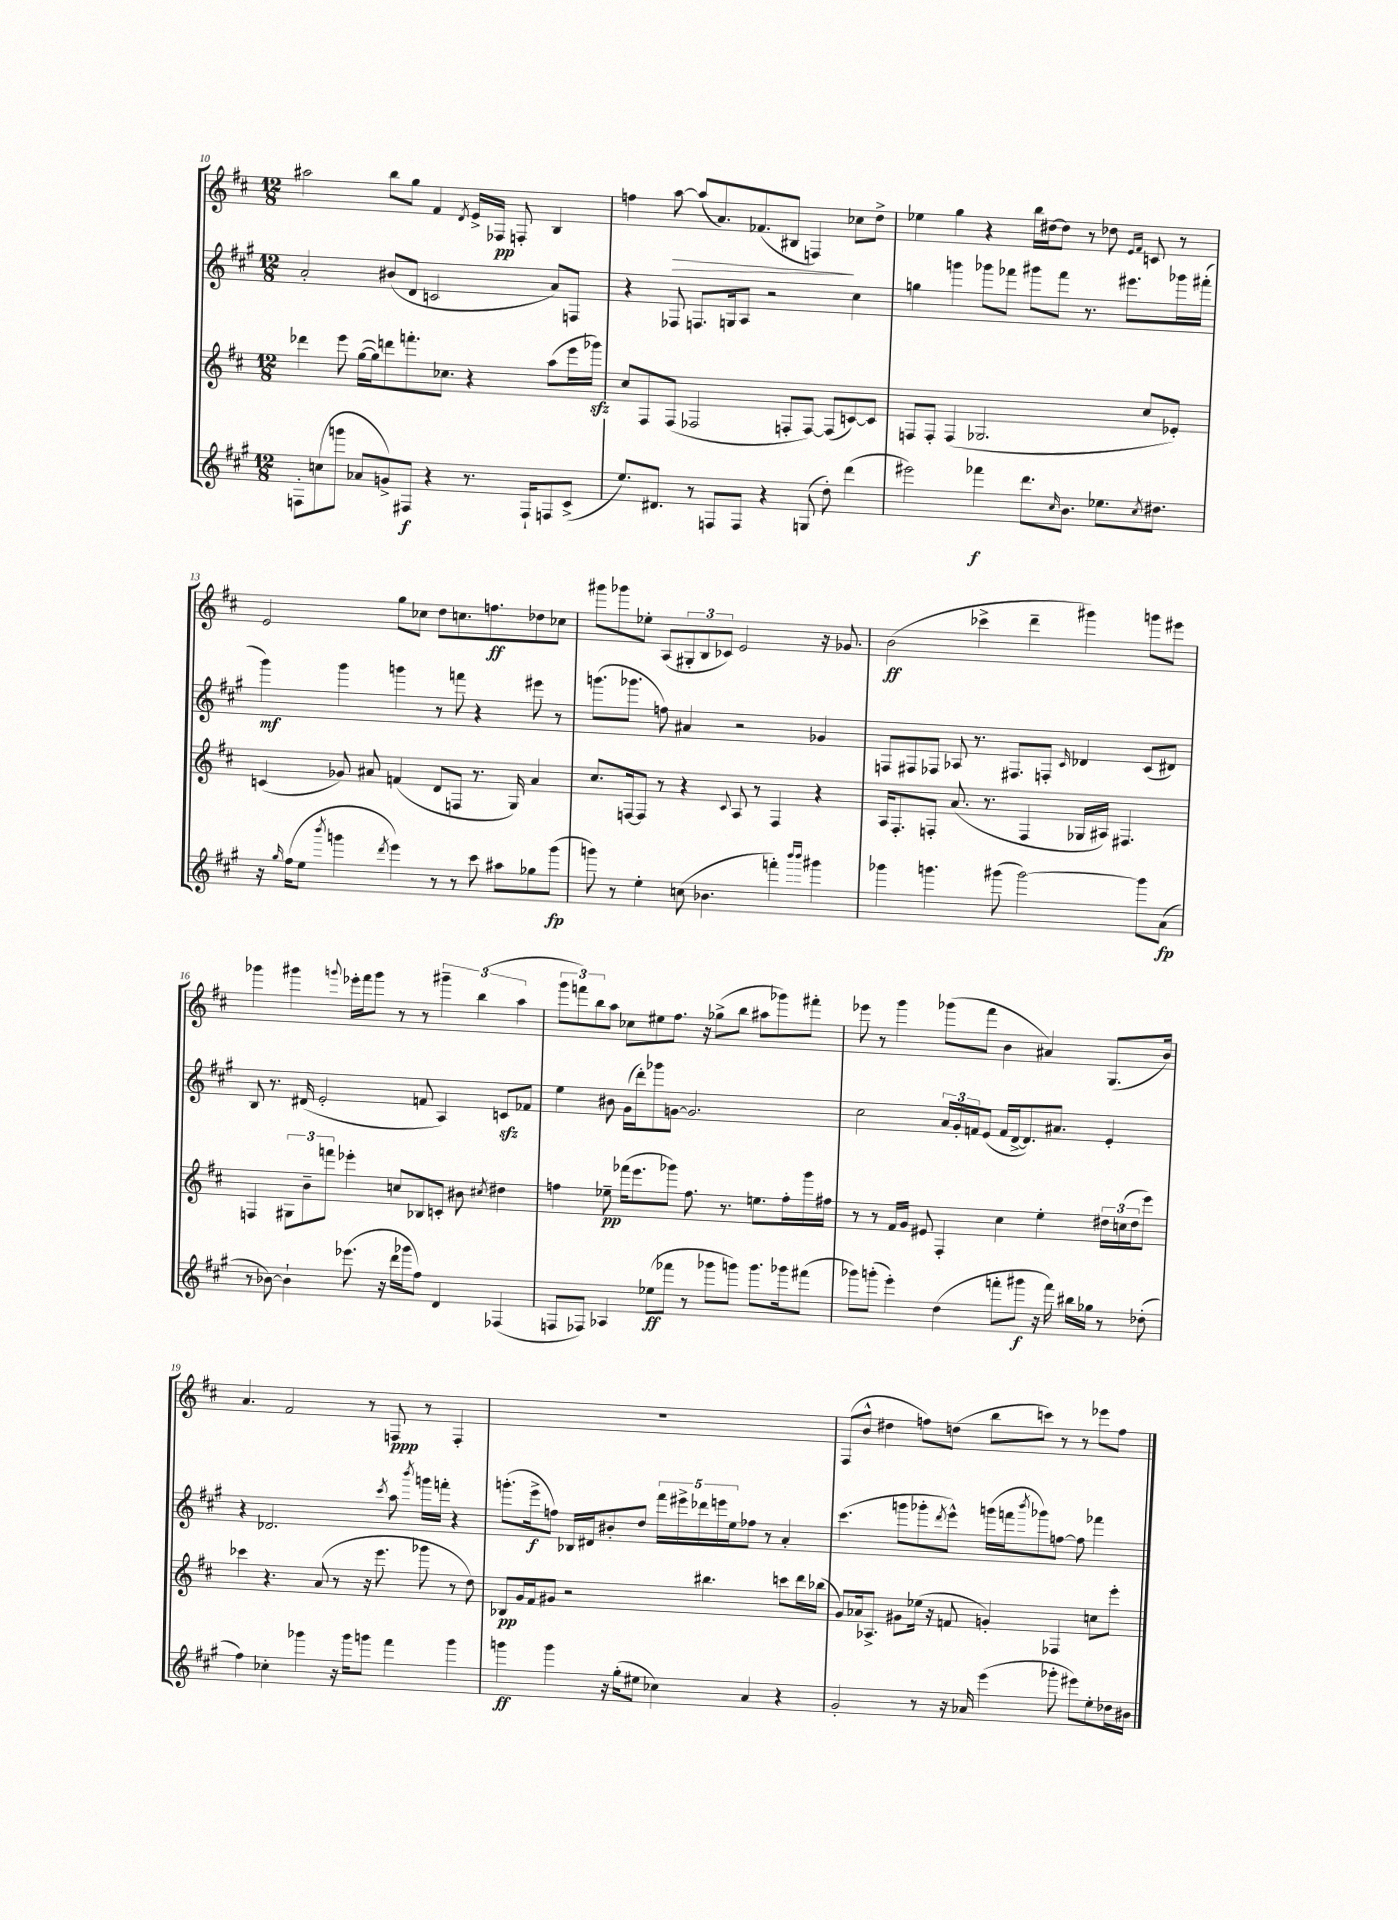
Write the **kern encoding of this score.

**kern	**dynam	**kern	**dynam	**kern	**dynam	**kern	**dynam
*part4	*part4	*part3	*part3	*part2	*part2	*part1	*part1
*staff4	*staff4	*staff3	*staff3	*staff2	*staff2	*staff1	*staff1
*clefG2	*	*clefG2	*	*clefG2	*	*clefG2	*
*k[f#c#g#]	*	*k[f#c#]	*	*k[f#c#g#]	*	*k[f#c#]	*
*M12/8	*	*M12/8	*	*M12/8	*	*M12/8	*
=10	=10	=10	=10	=10	=10	=10	=10
8Fn'\L	.	4ddd-X\	.	2a'/	.	2aa#X\	.
(8ccn\	.	.	.	.	.	.	.
8gggn\J	.	8eee\	.	.	.	.	.
8a-X/L	.	([16gg\LL	.	.	.	.	.
.	.	16gg\J])	.	.	.	.	.
8gn^/)	.	8dddn\	.	(8b#X/L	.	8bb\L	.
8F#X/J	f	8.fffn'\	.	8d/J	.	8gg\J	.
4r	.	.	.	2cn/	.	4f#/	.
.	.	8.cc-X\J	.	.	.	.	.
.	.	.	.	.	.	8qd/	.
8.r	.	4r	.	.	.	16e^/LL	.
.	.	.	.	.	.	16F-X/JJ	pp
.	.	.	.	.	.	8Fn'/	.
16F#`/KL	.	.	.	.	.	.	.
8Fn/	.	(8aa\L	.	8a/L)	.	4B/	.
(8c#^/J	.	16eee\L	.	8Fn/J	.	.	.
.	.	16ggg-Xzz\JJ)	.	.	.	.	.
=11	=11	=11	=11	=11	=11	=11	=11
8.ee/L)	.	8cc#/L	.	4r	.	4ffn\	.
.	.	8F#/	.	.	.	.	.
8.d#X/J	.	.	.	.	.	.	.
!	!	!	!	!	!	!	!LO:HP:b
.	.	(8F#/J	.	8F-X/	.	[8aa\	>
8r	.	2F-X/	.	8.Fn/L	.	(8aa/L]	.
8Fn/L	.	.	.	.	.	8.a/)	.
.	.	.	.	16Gn/k	.	.	.
8F/J	.	.	.	8A/J	.	.	.
.	.	.	.	.	.	(8.f-X/	.
4r	.	.	.	2r	.	.	.
.	.	8Fn'/L	.	.	.	8B#X/J	.
(8Gn/	.	[8F/J)	.	.	.	4Fn/)	.
8dd'\)	.	(8F/L]	.	.	.	.	.
(4ddd\	.	[8cn/)	.	4cc#\	.	8cc-X\L	]
.	.	8c/J]	.	.	.	8dd^\J	.
=12	=12	=12	=12	=12	=12	=12	=12
2eee#X\)	.	8Fn/L	.	4ggn\	.	4ee-X\	.
.	.	8F'/J	.	.	.	.	.
.	.	(4F/	.	4gggn\	.	4gg\	.
4fff-X\	f	2.G-X/	.	8ggg-X\L	.	4r	.
.	.	.	.	8fff-X\J	.	.	.
8.ddd\L	.	.	.	8ggg#X\L	.	16bb\LL	.
.	.	.	.	.	.	[16dd#X\J	.
.	.	.	.	8fff-\J	.	8dd#\J]	.
16qqcc#/	.	.	.	.	.	.	.
8.b\J	.	.	.	.	.	.	.
.	.	.	.	8.r	.	8r	.
8.ee-X\L	.	.	.	.	.	8dd-X\	.
.	.	.	.	8.eee#X\L	.	.	.
.	.	.	.	.	.	16qqe/LL	.
.	.	.	.	.	.	16qqf#/JJ	.
.	.	8cc#/L	.	.	.	8cn/	.
8qcc#/	.	.	.	.	.	.	.
8.dd#X\J	.	.	.	.	.	.	.
.	.	8e-X'/J)	.	16ggg-X\L	.	8r	.
.	.	.	.	(16fff#X'\JJ	.	.	.
!!LO:LB:g=z
=13	=13	=13	=13	=13	=13	=13	=13
16r	.	(4cn/	.	4ggg#\)	mf	2e/	.
16qqgg#/	.	.	.	.	.	.	.
(16ff#\KL	.	.	.	.	.	.	.
8ee\J	.	.	.	.	.	.	.
8qbbb/	.	.	.	.	.	.	.
4gggn\	.	8g-X/)	.	4ggg#\	.	.	.
.	.	8a#X/	.	.	.	.	.
8qddd/	.	.	.	.	.	.	.
4eee\)	.	(4fn/	.	4gggn\	.	8gg\L	.
.	.	.	.	.	.	8cc-X\J	.
8r	.	8d/L	.	8r	.	8dd\L	.
8r	.	8Fn/J	.	8fffn\	.	8.ccn\	.
8ccc#\	.	8.r	.	4r	.	.	.
.	.	.	.	.	.	8.ffn\	ff
8aa#X\L	.	.	.	.	.	.	.
.	.	16G/)	.	.	.	.	.
8gg-X\	.	4a#/	.	8eee#X\	.	8dd-X\	.
(8ggg\J	fp	.	.	8r	.	8cc-X\J	.
=14	=14	=14	=14	=14	=14	=14	=14
8gggn\)	.	8.cc#/L	.	(8.gggn\L	.	8ggg#X\L	.
8r	.	.	.	.	.	8ggg-X\	.
.	.	[16Fn/k	.	8.ggg-X\J	.	.	.
4ee'\	.	8F/J]	.	.	.	8ee-X'\J	.
.	.	8r	.	8ffn\)	.	(8A/L	.
(8ccn\	.	4r	.	4a#X/	.	12G#X'/	.
.	.	.	.	.	.	12B/	.
4.b-X\	.	.	.	.	.	.	.
.	.	.	.	.	.	12c-X/J)	.
.	.	8qqc#/	.	.	.	.	.
.	.	8A/	.	2r	.	2e/	.
.	.	8r	.	.	.	.	.
4fffn'\)	.	4F/	.	.	.	.	.
16qqbbb/LL	.	.	.	.	.	.	.
16qqbbb/JJ	.	.	.	.	.	.	.
4ggg#X\	.	4r	.	4g-X/	.	16r	.
.	.	.	.	.	.	8.g-X/	.
=15	=15	=15	=15	=15	=15	=15	=15
4ggg-X\	.	16A/KL	.	8Fn/L	.	(2b\	ff
.	.	8.F#'/	.	.	.	.	.
.	.	.	.	8F#X/	.	.	.
4.gggn\	.	8Fn'/J	.	8F-X/J	.	.	.
.	.	(8.a/	.	8A-X/	.	.	.
.	.	.	.	8.r	.	4ccc-X^\	.
.	.	8.r	.	.	.	.	.
(8ggg#X\	.	.	.	.	.	.	.
.	.	.	.	8.F#X/L	.	.	.
[2ggg#\)	.	4F/	.	.	.	4ddd~\	.
.	.	.	.	8Fn'/J	.	.	.
.	.	.	.	16qqc#/	.	.	.
.	.	16G-X/LL	.	4d-X/	.	4ggg#X\)	.
.	.	16A#X/JJ)	.	.	.	.	.
.	.	4.F#X/	.	.	.	.	.
8ggg#\L]	.	.	.	(8c#/L	.	8gggn\L	.
(8a\J	fp	.	.	8d#X/J)	.	8eee#X\J	.
!!LO:LB:g=z
=16	=16	=16	=16	=16	=16	=16	=16
8r	.	4Fn/	.	8B/	.	4ggg-X\	.
[8b-X\)	.	.	.	8.r	.	.	.
4b-`\]	.	12G#X\L	.	.	.	4ggg#X\	.
.	.	.	.	(16d#X/	.	.	.
.	.	12b~\	.	.	.	.	.
.	.	.	.	2e'/	.	.	.
.	.	12fffn\J	.	.	.	.	.
.	.	.	.	.	.	8qqgggn/	.
(8.eee-X\	.	4eee-X'\	.	.	.	16eee-X'\LL	.
.	.	.	.	.	.	16fff#\J	.
.	.	.	.	.	.	8ggg\J	.
16r	.	.	.	.	.	.	.
16ddd\LL	.	8ccn/L	.	.	.	8r	.
16ggg-X\J	.	.	.	.	.	.	.
8ff#\J)	.	8B-X/	.	8fn/	.	8r	.
4d/	.	8cn'/J	.	4A/)	.	6ggg#X~\	.
.	.	8b#X\	.	.	.	.	.
.	.	.	.	.	.	(6bb\	.
.	.	8qcc#X/	.	.	.	.	.
(4F-X/	.	4dd#X\	.	8cnzz/L	.	.	.
.	.	.	.	.	.	6aa\	.
.	.	.	.	8f-X/J	.	.	.
=17	=17	=17	=17	=17	=17	=17	=17
8Fn/L	.	4ffn\	.	4ee\	.	12ggg\L	.
.	.	.	.	.	.	12fffn\)	.
8F-X/J)	.	.	.	.	.	.	.
.	.	.	.	.	.	12bb\	.
4A-X/	.	8ee-X~\	pp	8b#X\	.	8aa\J	.
.	.	(16fff-X\KL	.	(16g#\LL	.	8cc-X\L	.
.	.	8.eee\	.	16ddd'\J)	.	.	.
(8ee-X\L	ff	.	.	8ggg-X\	.	8ee#X\	.
8fff-X\J	.	8ggg-X\J)	.	[8gn\J	.	8.ff#\J	.
8r	.	8.ff\	.	2.g/]	.	.	.
.	.	.	.	.	.	16r	.
8ggg-X\L	.	.	.	.	.	(8gg-X^\L	.
.	.	8.r	.	.	.	.	.
8gggn\J)	.	.	.	.	.	8bb\J	.
8.ggg\L	.	8.een\L	.	.	.	8aa#X\L	.
.	.	.	.	.	.	8ggg-X\)	.
16ggg-X\k	.	16ff'\L	.	.	.	.	.
(8fff#X\J	.	16ggg-\	.	.	.	8fff#X'\J	.
.	.	16ff#X\JJ	.	.	.	.	.
=18	=18	=18	=18	=18	=18	=18	=18
8ggg-X\L)	.	8r	.	2cc#\	.	8eee-X\	.
(8gggn'\J	.	8r	.	.	.	8r	.
4eee'\)	.	16f#/LL	.	.	.	4ggg\	.
.	.	16g/JJ	.	.	.	.	.
.	.	8e#X/	.	.	.	.	.
(4dd\	.	4F#'/	.	24a/LL	.	(8ggg-X\L	.
.	.	.	.	24g#'/	.	.	.
.	.	.	.	24fn/J	.	.	.
.	.	.	.	(8e/J	.	8fff#\J	.
8fffn'\L	.	4cc#\	.	16f/LL	.	4b\	.
.	.	.	.	[16d^/J	.	.	.
8ggg#X\J	f	.	.	8.d/])	.	.	.
16r	.	4ee'\	.	.	.	4a#X/)	.
16fff\)	.	.	.	8.a#X/J	.	.	.
16bb#X\LL	.	.	.	.	.	.	.
16gg-X\JJ	.	.	.	.	.	.	.
8r	.	24dd#X\LL	.	4e'/	.	(8.G/L	.
.	.	(24ccn\	.	.	.	.	.
.	.	24dd#\J	.	.	.	.	.
(8dd-X'\	.	8eee\J)	.	.	.	.	.
.	.	.	.	.	.	16b/Jk)	.
!!LO:LB:g=z
=19	=19	=19	=19	=19	=19	=19	=19
4ff#\)	.	4ccc-X\	.	4r	.	4.a/	.
4cc-X'\	.	4.r	.	2.d-X/	.	.	.
.	.	.	.	.	.	2f#/	.
4ggg-X\	.	.	.	.	.	.	.
.	.	(8a/	.	.	.	.	.
16r	.	8r	.	.	.	.	.
16ggg-\KL	.	.	.	.	.	.	.
8gggn\J	.	16r	.	.	.	8r	.
.	.	8.eee\	.	.	.	.	.
.	.	.	.	8qccc#/	.	.	.
4fff#\	.	.	.	8aa\	.	8Fn/	ppp
.	.	.	.	8qbbb/	.	.	.
.	.	8ggg-X\	.	16gggn\LL	.	8r	.
.	.	.	.	16fffn'\JJ	.	.	.
4ggg\	.	8r	.	4r	.	4F'/	.
.	.	8dd\)	.	.	.	.	.
=20	=20	=20	=20	=20	=20	=20	=20
4gggn\	ff	8B-X/L	pp	(8.gggn'\L	.	1.r	.
.	.	16g/L	.	.	.	.	.
.	.	16f#/J	.	16eee^\k	f	.	.
4ggg\	.	8g#X/J	.	8ffn\J)	.	.	.
.	.	2r	.	16B-X/LL	.	.	.
.	.	.	.	16d#X/J	.	.	.
16r	.	.	.	8b#X'/	.	.	.
(16gg#'\KL	.	.	.	.	.	.	.
8ee#X\J	.	.	.	8dd/J	.	.	.
4cc-X\)	.	.	.	20fff#\LL	.	.	.
.	.	.	.	20eee#X^\	.	.	.
.	.	.	.	20ddd-X\	.	.	.
.	.	4.bb#X\	.	.	.	.	.
.	.	.	.	20eeen\	.	.	.
.	.	.	.	20ee\J	.	.	.
4a/	.	.	.	8ff-X\J	.	.	.
.	.	.	.	8r	.	.	.
4r	.	8cccn\L	.	4a'/	.	.	.
.	.	16ddd\L	.	.	.	.	.
.	.	(16bb-X\JJ	.	.	.	.	.
=21	=21	=21	=21	=21	=21	=21	=21
2g#'/	.	8g/L)	.	(4.ccc#\	.	(8F#/L	.
.	.	16a-X/k	.	.	.	8b^^/J	.
.	.	8.A-X^/J	.	.	.	.	.
.	.	.	.	.	.	4dd#X\	.
.	.	8g#X\L	.	8gggn\L	.	.	.
8r	.	(16ee-X\Jk	.	8ggg-X'\	.	8ffn\L)	.
.	.	16r	.	.	.	.	.
.	.	.	.	8qddd/	.	.	.
16r	.	8fn/	.	8eee^^\J)	.	(8ddn\J	.
16a-X/	.	.	.	.	.	.	.
(4eee\	.	4gn'/)	.	(16gggn\LL	.	8bb\L	.
.	.	.	.	16fffn\J	.	.	.
.	.	.	.	8qbbb/	.	.	.
.	.	.	.	8ggg-X\)	.	8cccn\J)	.
8ggg-X'\	.	4F-X/	.	[8ffn\J	.	8r	.
8eee#X\L)	.	.	.	8ff\]	.	8r	.
8ee'\	.	8ccn\L	.	4fff-X\	.	8eee-X\L	.
16dd-X\L	.	8eee'\J	.	.	.	8ff\J	.
16b#X\JJ	.	.	.	.	.	.	.
==	==	==	==	==	==	==	==
*-	*-	*-	*-	*-	*-	*-	*-
